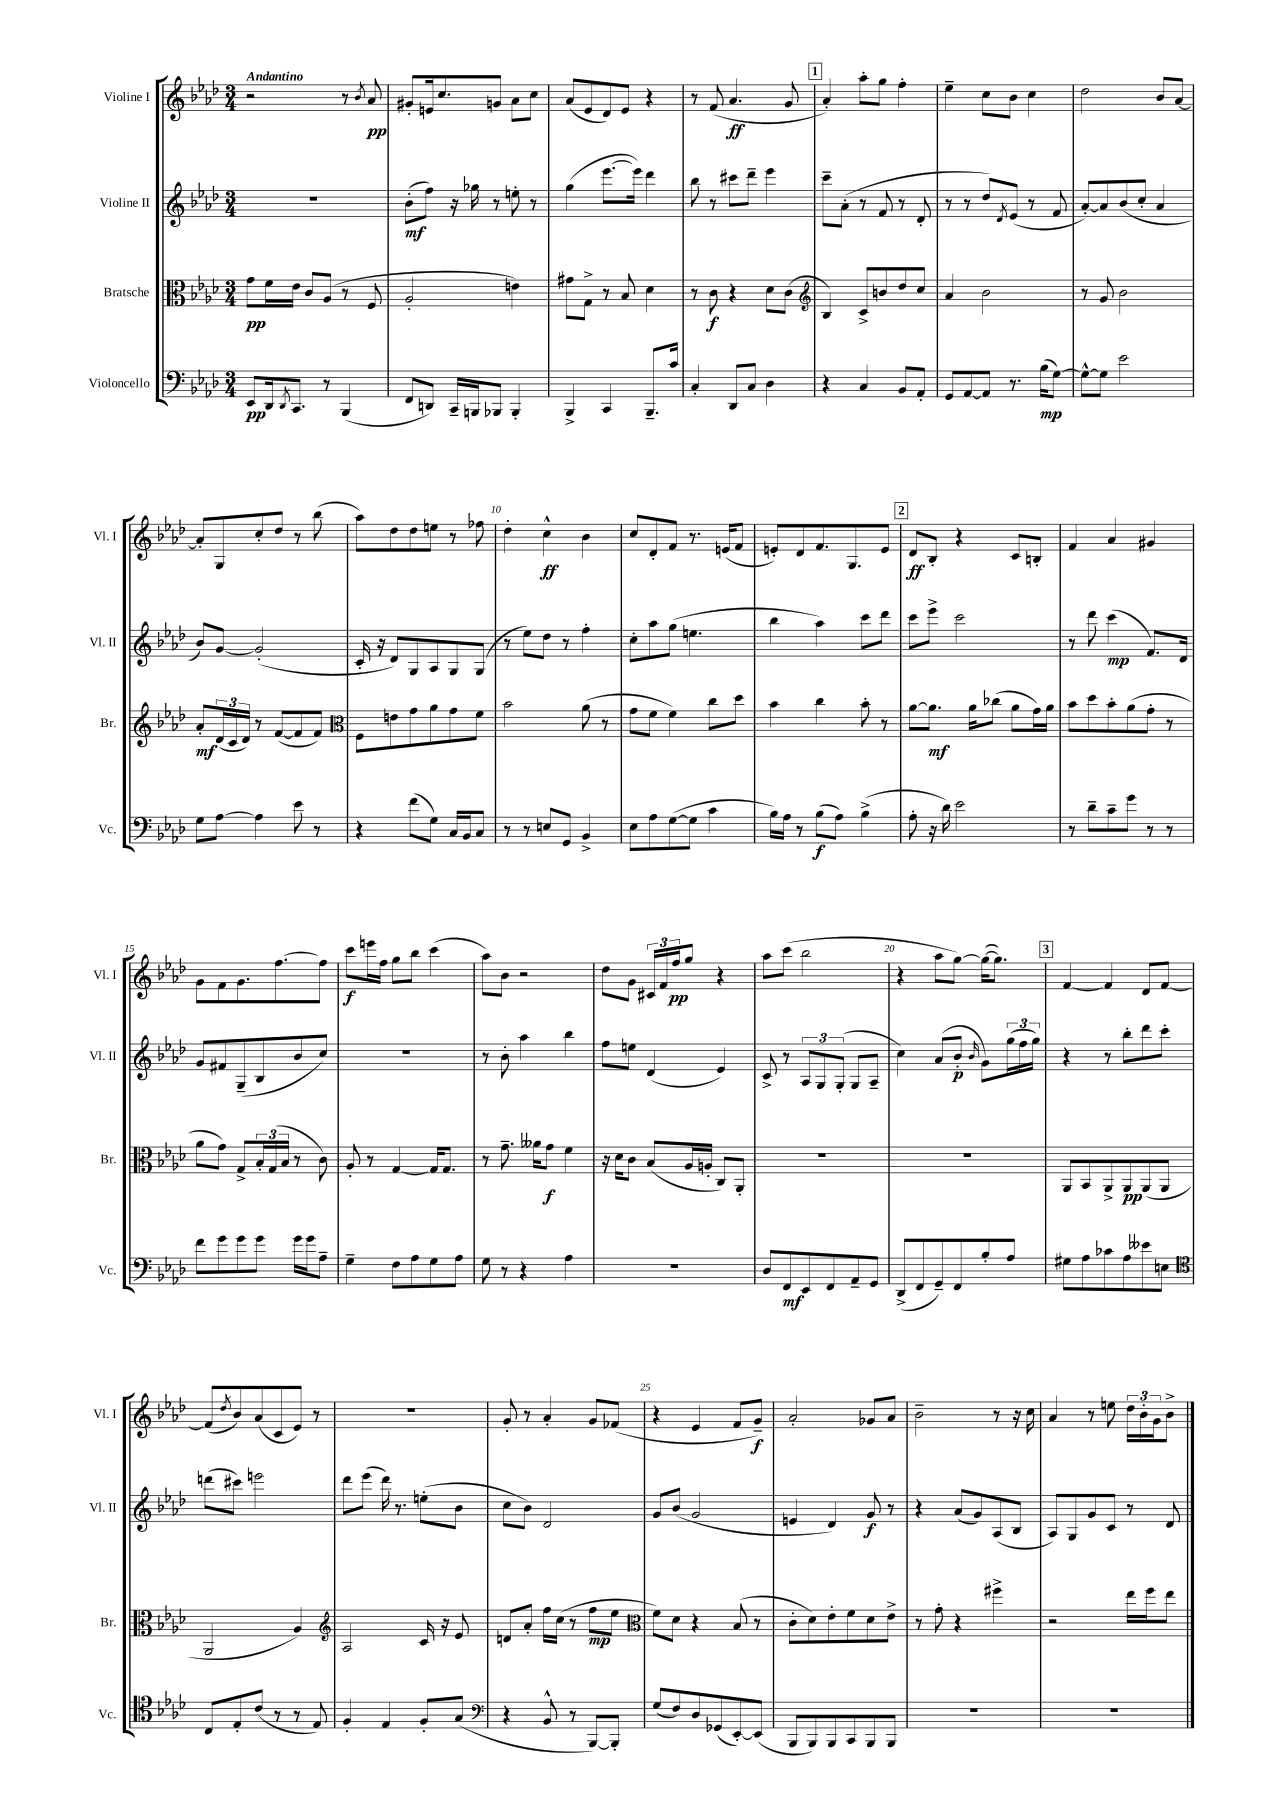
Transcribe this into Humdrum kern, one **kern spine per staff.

**kern	**dynam	**kern	**dynam	**kern	**dynam	**kern	**dynam
*part4	*part4	*part3	*part3	*part2	*part2	*part1	*part1
*staff4	*staff4	*staff3	*staff3	*staff2	*staff2	*staff1	*staff1
*I"Violoncello	*	*I"Bratsche	*	*I"Violine II	*	*I"Violine I	*
*I'Vc.	*	*I'Br.	*	*I'Vl. II	*	*I'Vl. I	*
*clefF4	*	*clefC3	*	*clefG2	*	*clefG2	*
*k[b-e-a-d-]	*	*k[b-e-a-d-]	*	*k[b-e-a-d-]	*	*k[b-e-a-d-]	*
*M3/4	*	*M3/4	*	*M3/4	*	*M3/4	*
=1	=1	=1	=1	=1	=1	=1	=1
!	!	!	!	!	!	!LO:TX:a:B:t=Andantino	!
8EE-/L	pp	8g\L	pp	2.r	.	2r	.
16DD-/k	.	16f\L	.	.	.	.	.
8qDD-/	.	.	.	.	.	.	.
8.CC/J	.	16e-\JJ	.	.	.	.	.
.	.	8c/L	.	.	.	.	.
8r	.	(8A-/J	.	.	.	.	.
(4BBB-/	.	8r	.	.	.	8r	.
.	.	.	.	.	.	8qb-/	.
.	.	8F/	.	.	.	8a-/	pp
=2	=2	=2	=2	=2	=2	=2	=2
8FF/L	.	2A-'/	.	(8b-'\L	mf	8g#X'/L	.
8DDn/J)	.	.	.	8ff\J)	.	16en/k	.
.	.	.	.	.	.	8.cc/	.
16CC~/LL	.	.	.	16r	.	.	.
16BBBn/J	.	.	.	16gg-X\	.	.	.
8BBB-X/J	.	.	.	8r	.	8gn/J	.
4BBB-'/	.	4en\)	.	8een'\	.	8a-\L	.
.	.	.	.	8r	.	8cc\J	.
=3	=3	=3	=3	=3	=3	=3	=3
4BBB-^/	.	8g#X\L	.	(4gg\	.	(8a-/L	.
.	.	8G^\J	.	.	.	8e-/	.
4CC/	.	8r	.	[8.eee-\L	.	8d-/)	.
.	.	8B-/	.	.	.	8e-/J	.
.	.	.	.	16eee-\Jk])	.	.	.
8.BBB-~/L	.	4d-\	.	4ddd-\	.	4r	.
16c/Jk	.	.	.	.	.	.	.
=4	=4	=4	=4	=4	=4	=4	=4
4C'/	.	8r	.	8bb-\	.	8r	.
.	.	8c\	f	8r	.	(8f/	.
8DD-/L	.	4r	.	8ccc#X\L	.	4.a-/	ff
8C/J	.	.	.	8ddd-~\J	.	.	.
4D-\	.	8d-\L	.	4eee-\	.	.	.
.	.	(8c\J	.	.	.	8g/	.
!!LO:REH:place=s1:t=1
=5	=5	=5	=5	=5	=5	=5	=5
*	*	*clefG2	*	*	*	*	*
4r	.	4B-/)	.	8ccc~\L	.	4a-'/)	.
.	.	.	.	(8a-'\J	.	.	.
4C/	.	8c^/L	.	8r	.	8aa-'\L	.
.	.	8bn/	.	8f/	.	8gg\J	.
8BB-/L	.	8dd-/	.	8r	.	4ff'\	.
8AA-'/J	.	8cc/J	.	8d-'/	.	.	.
=6	=6	=6	=6	=6	=6	=6	=6
8GG/L	.	4a-/	.	8r	.	4ee-~\	.
[8AA-/	.	.	.	8r	.	.	.
8AA-/J]	.	2b-\	.	8dd-/L)	.	8cc\L	.
.	.	.	.	8qd-/	.	.	.
8.r	.	.	.	(8e-/J	.	8b-\J	.
.	.	.	.	8r	.	4cc\	.
(16B-\KL	mp	.	.	.	.	.	.
[8G\J)	.	.	.	8f/	.	.	.
=7	=7	=7	=7	=7	=7	=7	=7
8G^^\L_	.	8r	.	[8a-'/L)	.	2dd-\	.
8G\J]	.	8g/	.	8a-/]	.	.	.
2e-\	.	2b-\	.	(8b-/	.	.	.
.	.	.	.	8cc'/J	.	.	.
.	.	.	.	4a-/	.	8b-/L	.
.	.	.	.	.	.	[8a-/J	.
!!LO:LB:g=z
=8	=8	=8	=8	=8	=8	=8	=8
8G\L	.	8a-'/L	mf	8b-/L)	.	8a-'/L]	.
[8A-\J	.	(24d-/L	.	[8g/J	.	8G/	.
.	.	24c/	.	.	.	.	.
.	.	24d-/JJ)	.	.	.	.	.
4A-\]	.	8r	.	(2g'/]	.	8cc'/	.
.	.	([8f/L	.	.	.	8dd-/J	.
8e-\	.	8f/]	.	.	.	8r	.
8r	.	8f/J)	.	.	.	(8bb-\	.
=9	=9	=9	=9	=9	=9	=9	=9
*	*	*clefC3	*	*	*	*	*
4r	.	8F\L	.	16c'/	.	8aa-\L)	.
.	.	.	.	16r	.	.	.
.	.	8en\	.	8d-/L)	.	8dd-\	.
(8f\L	.	8g\	.	8G/	.	8dd-\	.
8G\J)	.	8a-\	.	8A-/	.	8een\J	.
16C/LL	.	8g\	.	8G/	.	8r	.
16BB-/J	.	.	.	.	.	.	.
8C/J	.	8f\J	.	(8G/J	.	8ff-X\	.
=10	=10	=10	=10	=10	=10	=10	=10
8r	.	2b-\	.	8r	.	4dd-'\	.
8r	.	.	.	8ee-\L)	.	.	.
8En/L	.	.	.	8dd-\J	.	4cc^^\	ff
8GG/J	.	.	.	8r	.	.	.
4BB-^/	.	(8a-\	.	4ff'\	.	4b-\	.
.	.	8r	.	.	.	.	.
=11	=11	=11	=11	=11	=11	=11	=11
8E-\L	.	8g\L	.	8cc'\L	.	8cc/L	.
8A-\	.	8f\J	.	8aa-\	.	8d-'/	.
([8G\	.	4f\)	.	(8gg\J	.	8f/J	.
8G\J]	.	.	.	4.een\	.	8.r	.
4c\	.	8cc\L	.	.	.	.	.
.	.	.	.	.	.	(16en/KL	.
.	.	8dd-\J	.	.	.	8f/J	.
=12	=12	=12	=12	=12	=12	=12	=12
16B-\LL)	.	4b-\	.	4bb-\	.	8en'/L)	.
16A-\JJ	.	.	.	.	.	.	.
8r	.	.	.	.	.	8d-/	.
(8B-\L	f	4cc\	.	4aa-\)	.	8.f/	.
8A-\J)	.	.	.	.	.	.	.
.	.	.	.	.	.	8.G/	.
(4B-^\	.	8b-'\	.	8ccc\L	.	.	.
.	.	8r	.	8ddd-\J	.	8e/J	.
!!LO:REH:place=s1:t=2
=13	=13	=13	=13	=13	=13	=13	=13
8A-'\	.	[8a-\L	.	8ccc\L	.	8d-/L	ff
16r	.	8.a-\J]	mf	8eee-^\J	.	8B-'/J	.
16d-\)	.	.	.	.	.	.	.
2e-\	.	.	.	2ccc\	.	4r	.
.	.	16a-\KL	.	.	.	.	.
.	.	(8cc-X\J	.	.	.	.	.
.	.	8a-\L	.	.	.	8c/L	.
.	.	16g\L)	.	.	.	8Bn'/J	.
.	.	16a-\JJ	.	.	.	.	.
=14	=14	=14	=14	=14	=14	=14	=14
8r	.	8b-\L	.	8r	.	4f/	.
8d-~\L	.	8dd-\	.	8ddd-\	.	.	.
8c~\	.	8b-'\	.	(4ccc\	mp	4a-/	.
8g\J	.	(8a-\	.	.	.	.	.
8r	.	8g'\J	.	8.f/L)	.	4g#X/	.
8r	.	8r	.	.	.	.	.
.	.	.	.	16d-/Jk	.	.	.
!!LO:LB:g=z
=15	=15	=15	=15	=15	=15	=15	=15
8f\L	.	8a-\L	.	8g/L	.	8g\L	.
8g\	.	8g\J)	.	8f#X/	.	8f\	.
8g\	.	8G^/L	.	(8G~/	.	8.g\	.
8g\J	.	24B-'/L	.	8B-/	.	.	.
.	.	(24G/	.	.	.	.	.
.	.	.	.	.	.	[8.ff\	.
.	.	24B-/JJ	.	.	.	.	.
16g\LL	.	8r	.	8b-/	.	.	.
16g\J	.	.	.	.	.	.	.
8A-~\J	.	8c\)	.	8cc/J)	.	8ff\J]	.
=16	=16	=16	=16	=16	=16	=16	=16
4G~\	.	8A-'/	.	2.r	.	8ccc\L	f
.	.	8r	.	.	.	16eeen\L	.
.	.	.	.	.	.	16ff\JJ	.
8F\L	.	[4G/	.	.	.	8gg\L	.
8A-\	.	.	.	.	.	8bb-\J	.
8G\	.	16G/KL]	.	.	.	(4ccc\	.
.	.	8.G/J	.	.	.	.	.
8A-\J	.	.	.	.	.	.	.
=17	=17	=17	=17	=17	=17	=17	=17
8G\	.	8r	.	8r	.	8aa-\L)	.
8r	.	8.g~\	.	8b-'\	.	8b-\J	.
4r	.	.	.	4aa-\	.	2r	.
.	.	16a--X\KL	.	.	.	.	.
.	.	8g\J	f	.	.	.	.
4A-\	.	4f\	.	4bb-\	.	.	.
=18	=18	=18	=18	=18	=18	=18	=18
2.r	.	16r	.	8ff\L	.	8dd-\L	.
.	.	16d-\KL	.	.	.	.	.
.	.	8c\J	.	8een\J	.	8g\J	.
.	.	(8B-/L	.	(4d-/	.	24c#X/LL	.
.	.	.	.	.	.	24f/	.
.	.	.	.	.	.	24ff/J	pp
.	.	16A-/L	.	.	.	8gg/J	.
.	.	16An'/JJ	.	.	.	.	.
.	.	8C/L)	.	4e-/)	.	4r	.
.	.	8AA-'/J	.	.	.	.	.
=19	=19	=19	=19	=19	=19	=19	=19
8D-/L	.	2.r	.	8c^/	.	8aa-\L	.
8FF/	mf	.	.	8r	.	(8ccc\J	.
8EE-/	.	.	.	12A-/L	.	2bb-\	.
.	.	.	.	12G/	.	.	.
8FF/	.	.	.	.	.	.	.
.	.	.	.	(12G'/J	.	.	.
8AA-~/	.	.	.	8G/L	.	.	.
8GG/J	.	.	.	8A-~/J	.	.	.
=20	=20	=20	=20	=20	=20	=20	=20
(8DD-^/L	.	2.r	.	4cc\)	.	4r	.
8FF/	.	.	.	.	.	.	.
8GG~/)	.	.	.	(8a-/L	.	8aa-\L	.
8FF/	.	.	.	8b-'/J	p	[8gg\J)	.
.	.	.	.	16qqb-/	.	.	.
8B-'/	.	.	.	8g\L)	.	(16gg\KL_	.
.	.	.	.	.	.	8.gg\J])	.
8A-/J	.	.	.	(24gg\L	.	.	.
.	.	.	.	24ff\	.	.	.
.	.	.	.	24gg\JJ)	.	.	.
!!LO:REH:place=s1:t=3
=21	=21	=21	=21	=21	=21	=21	=21
8G#X\L	.	8AA-/L	.	4r	.	[4f/	.
8A-\	.	8BB-/	.	.	.	.	.
8c-X\	.	8AA-^/	.	8r	.	4f/]	.
8A-\	.	8AA-/	pp	8bb-'\L	.	.	.
8e--X\	.	(8AA-/	.	8ddd-\	.	8d-/L	.
8En\J	.	8AA-/J	.	8ccc'\J	.	[8f/J	.
!!LO:LB:g=z
=22	=22	=22	=22	=22	=22	=22	=22
*clefC4	*	*	*	*	*	*	*
8C/L	.	2AA-/	.	(8dddn\L	.	(8f/L]	.
.	.	.	.	.	.	8qdd-/	.
8E-'/	.	.	.	8ccc#X\J)	.	8b-/)	.
(8c/J	.	.	.	2eeen\	.	(8a-/	.
8r	.	.	.	.	.	8c/	.
8r	.	4A-/)	.	.	.	8e-/J)	.
8E-/)	.	.	.	.	.	8r	.
=23	=23	=23	=23	=23	=23	=23	=23
*	*	*clefG2	*	*	*	*	*
4F'/	.	2A-/	.	8ddd-\L	.	2.r	.
.	.	.	.	(8eee-\J	.	.	.
4E-/	.	.	.	16ddd-\)	.	.	.
.	.	.	.	8.r	.	.	.
8F'/L	.	16c/	.	(8een'\L	.	.	.
.	.	16r	.	.	.	.	.
(8G/J	.	8e-/	.	8b-\J	.	.	.
=24	=24	=24	=24	=24	=24	=24	=24
*clefF4	*	*	*	*	*	*	*
4r	.	8dn/L	.	8cc\L	.	8g'/	.
.	.	8a-'/J	.	8b-\J)	.	8r	.
8BB-^^/	.	16ff\LL	.	2d-/	.	4a-'/	.
.	.	(16cc\JJ	.	.	.	.	.
8r	.	8r	.	.	.	.	.
[8BBB-/L)	.	8ff\L	mp	.	.	8g/L	.
8BBB-'/J]	.	8ee-\J	.	.	.	(8f-X/J	.
=25	=25	=25	=25	=25	=25	=25	=25
*	*	*clefC3	*	*	*	*	*
(8G/L	.	8f\L)	.	8g/L	.	4r	.
8F/)	.	8d-\J	.	(8b-/J	.	.	.
8D-/	.	4r	.	2g/	.	4e-/	.
(8GG-X/	.	.	.	.	.	.	.
[8EE-'/)	.	(8B-/	.	.	.	8f/L	.
(8EE-/J]	.	8r	.	.	.	8g~/J)	f
=26	=26	=26	=26	=26	=26	=26	=26
8BBB-/L	.	8c'\L	.	4en/	.	2a-'/	.
8BBB-/)	.	8d-\)	.	.	.	.	.
8BBB-/	.	8e-'\	.	4d-/)	.	.	.
8CC/	.	8f\	.	.	.	.	.
8BBB-/	.	8d-\	.	8g/	f	8g-X/L	.
8BBB-/J	.	8e-^\J	.	8r	.	8a-/J	.
=27	=27	=27	=27	=27	=27	=27	=27
2.r	.	8r	.	4r	.	2b-~\	.
.	.	8g'\	.	.	.	.	.
.	.	4r	.	(8a-/L	.	.	.
.	.	.	.	8g/)	.	.	.
.	.	4ff#X^\	.	(8A-/	.	8r	.
.	.	.	.	8B-/J	.	16r	.
.	.	.	.	.	.	16cc\	.
=28	=28	=28	=28	=28	=28	=28	=28
2.r	.	2r	.	8A-/L)	.	4a-/	.
.	.	.	.	8G/	.	.	.
.	.	.	.	8g/	.	8r	.
.	.	.	.	8c/J	.	8een\	.
.	.	16ee-\LL	.	8r	.	24dd-\LL	.
.	.	.	.	.	.	24b-'\	.
.	.	16ff\J	.	.	.	.	.
.	.	.	.	.	.	24g\J	.
.	.	8ee-\J	.	8d-/	.	8b-^\J	.
==	==	==	==	==	==	==	==
*-	*-	*-	*-	*-	*-	*-	*-
